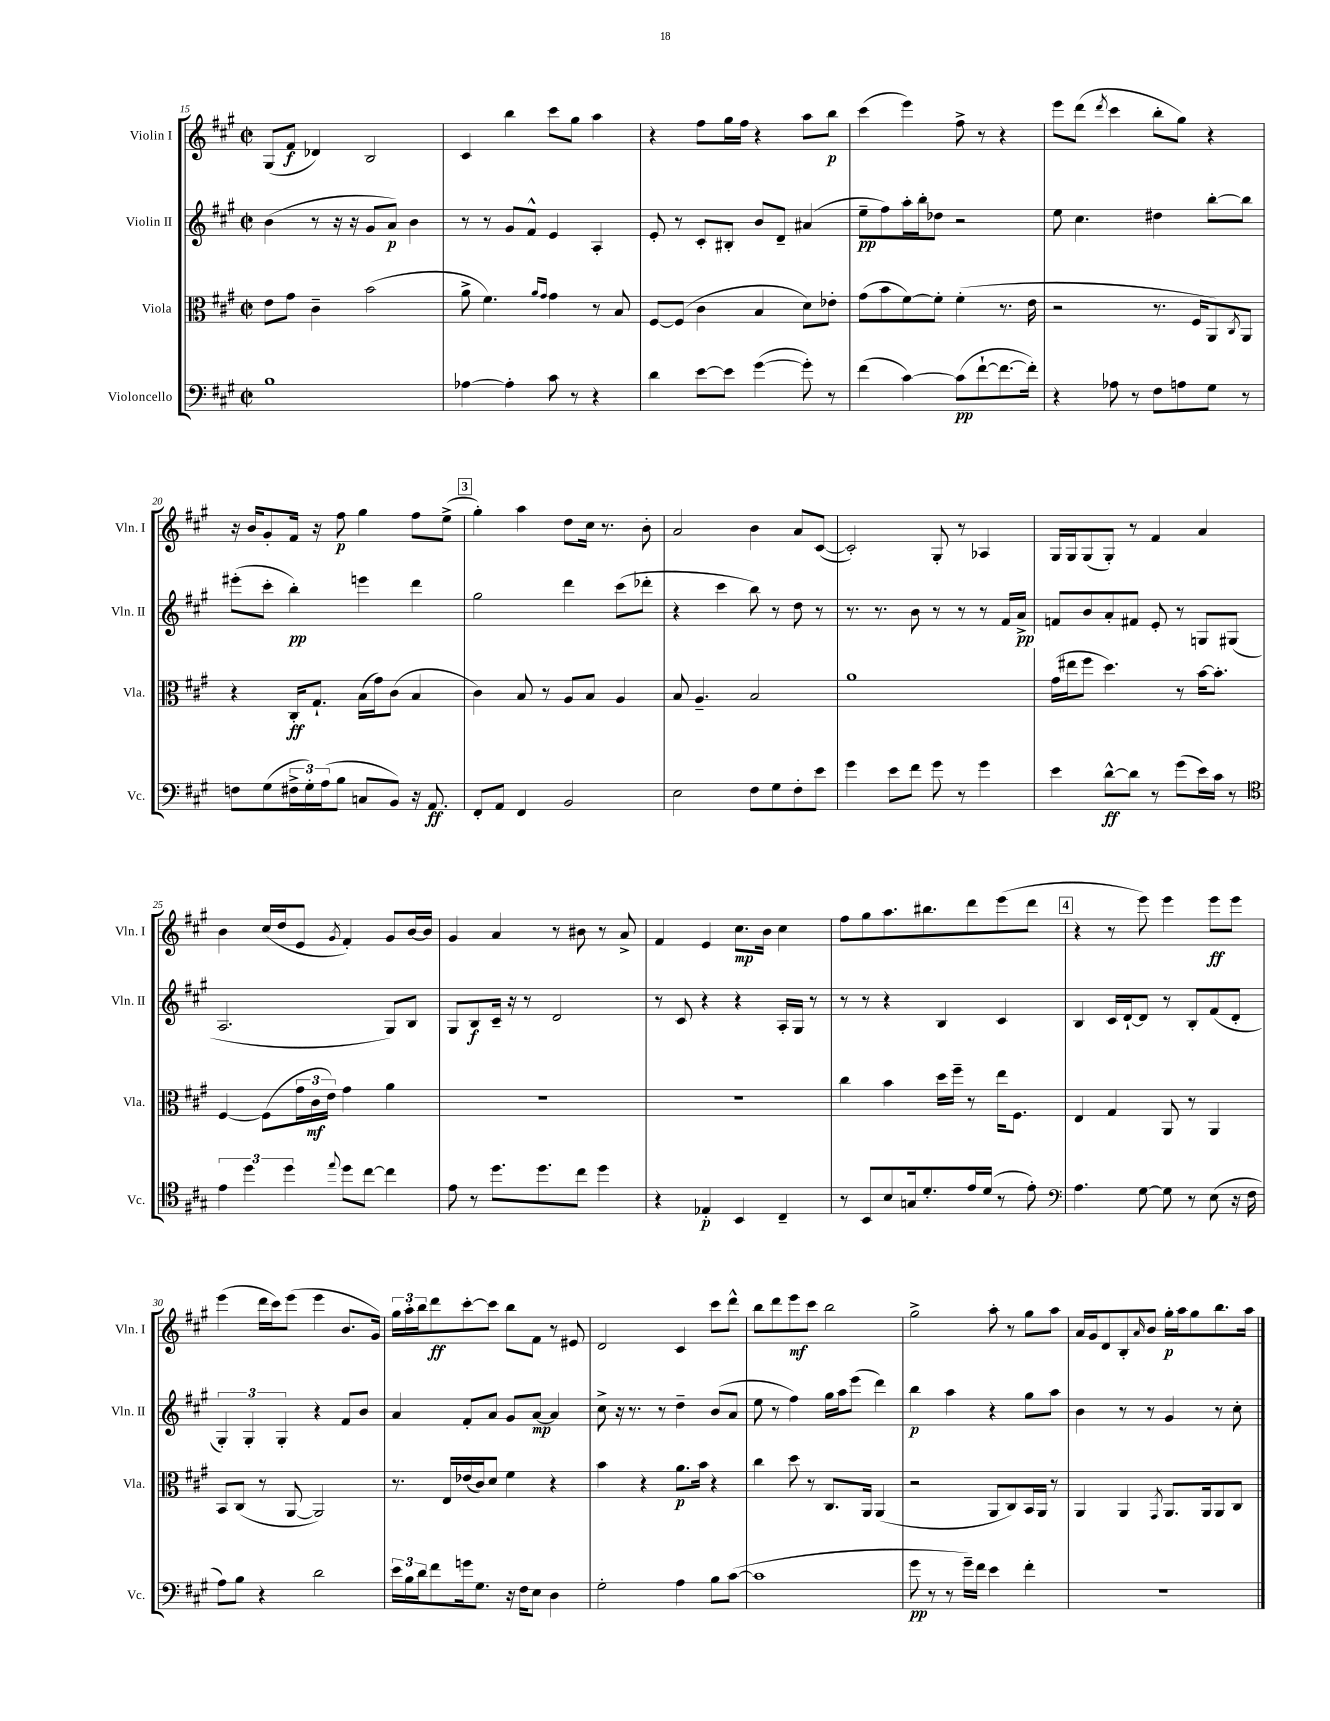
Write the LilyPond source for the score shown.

<<
\new StaffGroup <<
\new Staff = "s0" \with { instrumentName = "Violin I" shortInstrumentName = "Vln. I" } {
    \clef treble \key a \major \defaultTimeSignature \time 2/2
    gis8( fis'8\f des'4) b2 |
    cis'4 b''4 cis'''8 gis''8 a''4 |
    r4 fis''8 gis''16 fis''16 r4 a''8 b''8\p |
    cis'''4( e'''4) fis''8-> r8 r4 |
    e'''8 d'''8( \acciaccatura { d'''8 } cis'''4 b''8-. gis''8) r4 |
    r16 b'16 gis'8-. fis'16 r16 fis''8\p gis''4 fis''8 e''8->( |
    \mark \markup { \box "3" } gis''4-.) a''4 d''8 cis''16 r8. b'8-. |
    a'2 b'4 a'8 cis'8~( |
    cis'2-.) gis8-. r8 aes4 |
    gis16 gis16 gis8( gis8-.) r8 fis'4 a'4 |
    b'4 cis''16( d''16 e'8 \acciaccatura { gis'8 } fis'4-.) gis'8 b'16~ b'16 |
    gis'4 a'4 r8 bis'8 r8 a'8-> |
    fis'4 e'4 cis''8.\mp b'16 cis''4 |
    fis''8 gis''8 a''8. bis''8. d'''8 e'''8( d'''8 |
    \mark \markup { \box "4" } r4 r8 e'''8) e'''4 e'''8\ff e'''8 |
    e'''4( d'''16 cis'''16) e'''8( e'''4 b'8. gis'16) |
    \tuplet 3/2 { gis''16 a''16-. b''16 } d'''8\ff cis'''8~-. cis'''8 b''8 fis'8 r8 eis'8 |
    d'2 cis'4 cis'''8 d'''8-^ |
    b''8 d'''8 e'''8\mf cis'''8 b''2 |
    gis''2-> a''8-. r8 gis''8 a''8 |
    a'16 gis'16 d'8 b8-. \grace { a'16 } b'8 gis''16-.\p a''16 gis''8 b''8. a''16 \bar "|." |
}
\new Staff = "s1" \with { instrumentName = "Violin II" shortInstrumentName = "Vln. II" } {
    \clef treble \key a \major \defaultTimeSignature \time 2/2
    b'4( r8 r16 r16 gis'8 a'8\p) b'4 |
    r8 r8 gis'8 fis'8-^ e'4 a4-. |
    e'8-. r8 cis'8-. bis8-. b'8 d'8-- ais'4( |
    e''8--\pp fis''8) a''16-. b''16-. des''8 r2 |
    e''8 cis''4. dis''4 b''8~-. b''8 |
    eis'''8-.( cis'''8-. b''4-.\pp) e'''4 d'''4 |
    \mark \markup { \box "3" } gis''2 d'''4 cis'''8( des'''8-. |
    r4 cis'''4 b''8) r8 d''8 r8 |
    r8. r8. b'8 r8 r8 r8 fis'16 a'16->\pp |
    f'8 b'8 a'8-. fis'8 e'8-. r8 g8 gis8( |
    a2. gis8) b8 |
    gis8 b8\f cis'16-- r16 r8 d'2 |
    r8 cis'8 r4 r4 a16-. gis16 r8 |
    r8 r8 r4 b4 cis'4 |
    \mark \markup { \box "4" } b4 cis'16 d'16~-! d'8 r8 b8-. fis'8( d'8-. |
    \tuplet 3/2 { gis4-.) gis4-. gis4-. } r4 fis'8 b'8 |
    a'4 fis'8-. a'8 gis'8 a'8~\mp a'4 |
    cis''8-> r16 r8. r8 d''4-- b'8( a'8 |
    e''8 r8 fis''4) gis''16 a''16 e'''8( d'''4) |
    b''4\p a''4 r4 gis''8 a''8 |
    b'4 r8 r8 gis'4 r8 cis''8-. \bar "|." |
}
\new Staff = "s2" \with { instrumentName = "Viola" shortInstrumentName = "Vla." } {
    \clef alto \key a \major \defaultTimeSignature \time 2/2
    e'8 gis'8 cis'4-- b'2( |
    a'8-> fis'4.) \grace { a'16 gis'16 } gis'4 r8 b8 |
    fis8~ fis8( cis'4 b4 d'8) ees'8-. |
    gis'8( b'8 fis'8~) fis'8-. fis'4-.( r8. e'16 |
    r2 r8. fis16 a,8) \acciaccatura { cis8 } a,8 |
    r4 cis16-.\ff gis8.-! b16( gis'16) cis'8( b4 |
    \mark \markup { \box "3" } cis'4) b8 r8 a8 b8 a4 |
    b8 a4.-- b2 |
    a'1 |
    gis'16( eis''16 fis''8 d''4.) r8 b'16~ b'8.-. |
    fis4~ fis8( \tuplet 3/2 { gis'16 cis'16\mf e'16) } gis'4 a'4 |
    R1 |
    R1 |
    cis''4 b'4 d''16 fis''16-- r8 e''16 fis8. |
    \mark \markup { \box "4" } e4 gis4 a,8 r8 a,4 |
    b,8 cis8( r8 a,8~ a,2) |
    r8. e16 ees'16( cis'16) d'8 fis'4 r4 |
    b'4 r4 a'8.\p b'16 r4 |
    cis''4 d''8 r8 cis8. a,16 a,4( |
    r2 a,8 cis8) b,16 a,16 r8 |
    a,4 a,4 \acciaccatura { gis,8 } a,8. a,16 a,8 cis8 \bar "|." |
}
\new Staff = "s3" \with { instrumentName = "Violoncello" shortInstrumentName = "Vc." } {
    \clef bass \key a \major \defaultTimeSignature \time 2/2
    b1 |
    aes4~ aes4-. cis'8 r8 r4 |
    d'4 e'8~ e'8 gis'4~( gis'8-.) r8 |
    fis'4( cis'4~) cis'8\pp( fis'8~-! fis'8.~ fis'16-.) |
    r4 aes8 r8 fis8 a8 gis8 r8 |
    f8 gis8( \tuplet 3/2 { fis16-> gis16-.) a16( } b8 c8 b,8) r16 a,8.\ff |
    \mark \markup { \box "3" } fis,8-. a,8 fis,4 b,2 |
    e2 fis8 gis8 fis8-. e'8 |
    gis'4 e'8 fis'8 gis'8 r8 gis'4 |
    e'4 d'8~-^\ff d'8 r8 gis'8( e'16) cis'16 r8 |
    \clef tenor \tuplet 3/2 { e'4 d''4 d''4 } \appoggiatura { e''8 } d''8 cis''8~ cis''4 |
    e'8 r8 d''8. d''8. cis''8 d''4 |
    r4 ees4-.\p b,4 cis4-- |
    r8 b,8 b8 g16 d'8.-. e'16 d'16( r8 e'8-.) |
    \mark \markup { \box "4" } \clef bass a4. gis8~ gis8 r8 e8( r16 fis16 |
    a8) b8 r4 d'2 |
    \tuplet 3/2 { e'16 b16 d'16 } fis'8 g'16 gis8. r16 fis16 e8 d4 |
    gis2-. a4 b8 cis'8~( |
    cis'1 |
    gis'8\pp r8 r8 gis'16--) fis'16 e'4 fis'4-. |
    R1 \bar "|." |
}
>>
>>
\layout { \context { \Score currentBarNumber = #15 } }
